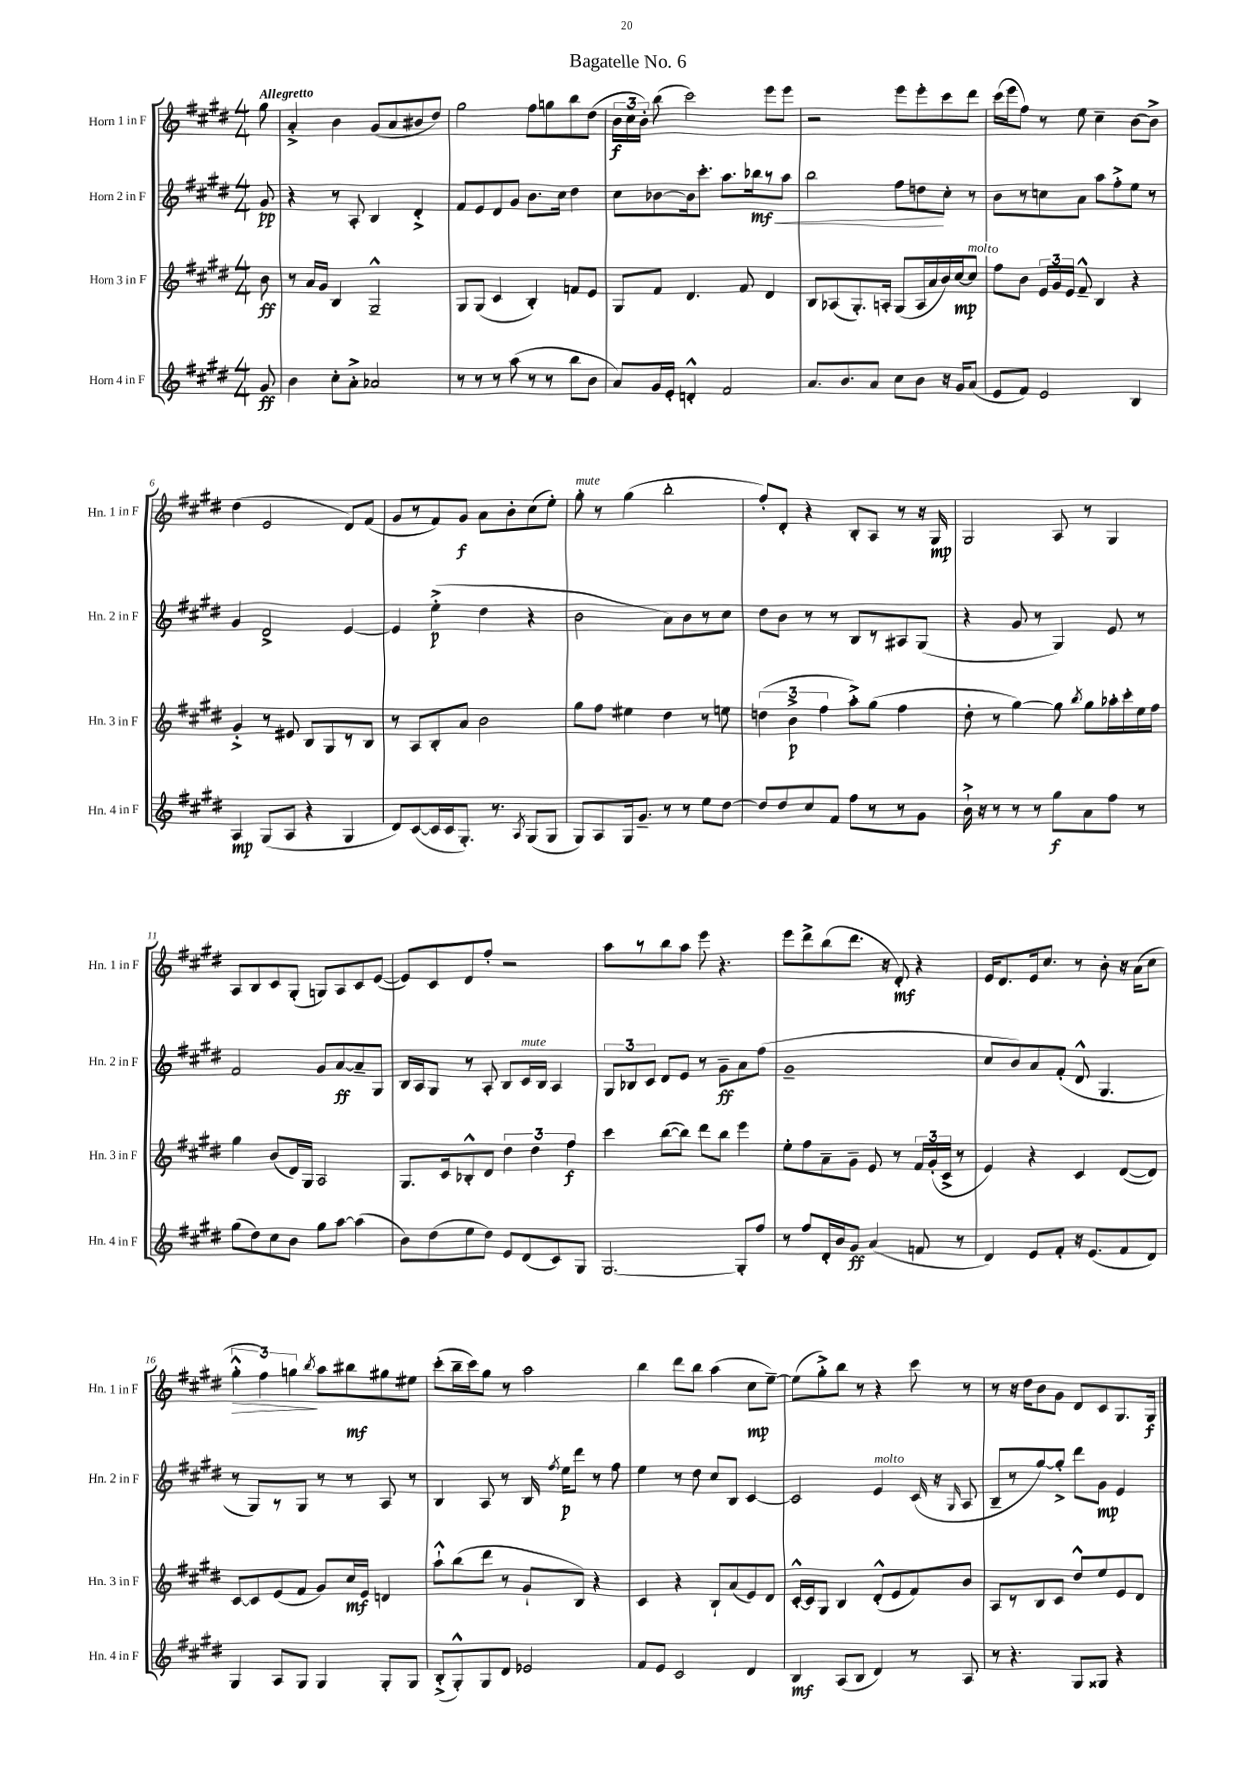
\header { title = "Bagatelle No. 6" }
<<
\new StaffGroup <<
\new Staff = "s0" \with { instrumentName = "Horn 1 in F" shortInstrumentName = "Hn. 1 in F" } {
    \clef treble \key e \major \numericTimeSignature \time 4/4 \partial 8 \tempo "Allegretto"
    \autoBeamOff gis''8 |
    a'4-.-> b'4 gis'8[( a'8 bis'8 dis''8]) |
    gis''2 fis''8[ g''8 b''8 dis''8]( |
    \tuplet 3/2 { b'16[\f cis''16 b'16]-.) } b''8( cis'''2) e'''8[ e'''8] |
    r2 e'''8[ e'''8-. cis'''8 dis'''8] |
    cis'''16[( e'''16 fis''8]) r8 e''8 cis''4-- b'8[~ b'8]-> |
    dis''4( e'2 dis'8[) fis'8]( |
    gis'8[ r8 fis'8) gis'8]\f a'8[ b'8-. cis''8( e''8]-.) |
    gis''8-.^\markup { \italic "mute" } r8 gis''4( b''2-. |
    fis''8[-.) dis'8]-. r4 b8[-. a8] r8 r16 gis16\mp |
    gis2 a8 r8 gis4 |
    a8[ b8 cis'8 gis8]-.( g8[) a8 cis'8 e'8]~( |
    e'8[) cis'8 dis'8 fis''8]-. r2 |
    a''8[ r8 b''8 a''8] e'''8 r4. |
    e'''8[ dis'''8-> b''8( dis'''8.] r16 dis'8-.\mf) r4 |
    e'16[ dis'8. e'16 cis''8.] r8 b'8-. r16 a'16[( cis''8] |
    \tuplet 3/2 { gis''4-.-^\> fis''4) g''4\! } \acciaccatura { b''8 } a''8[ bis''8\mf gis''8 eis''8] |
    cis'''8[-.( b''16-- cis'''16) gis''8] r8 a''2 |
    b''4 dis'''8[ b''8] a''4( cis''8[\mp e''8]~--) |
    e''8[( gis''8-.->) b''8] r8 r4 cis'''8 r8 |
    r8 r16 dis''16[ b'8 gis'8] dis'8[ cis'8 gis8. gis16]\f \bar "|." |
}
\new Staff = "s1" \with { instrumentName = "Horn 2 in F" shortInstrumentName = "Hn. 2 in F" } {
    \clef treble \key e \major \numericTimeSignature \time 4/4 \partial 8
    \autoBeamOff gis'8\pp |
    r4 r8 a8-. b4 dis'4-.-> |
    fis'8[ e'8 dis'8 gis'8] b'8.[ cis''16] dis''4 |
    cis''8[ bes'8~ bes'16 cis'''8.]-. a''8.[ bes''16\mf\< r8 a''8] |
    b''2 fis''8[ d''8\! cis''8]-. r8 |
    b'8[ r8 c''8 a'8] a''8[ fis''8-.-> e''8] r8 |
    gis'4 dis'2-> e'4~ |
    e'4 e''4-.->\p( dis''4 r4 |
    b'2 a'8[) b'8 r8 cis''8] |
    dis''8[ b'8] r8 r8 b8[ r8 ais8 gis8]( |
    r4 gis'8 r8 gis4) e'8 r8 |
    fis'2 gis'8[ a'8~\ff a'8-- gis8] |
    b16[ a16 gis8] r8 a8-. b8[ cis'16^\markup { \italic "mute" } b16] a4 |
    \tuplet 3/2 { gis8[ bes8 cis'8] } dis'8[ e'8] r8 gis'8[--\ff a'8 fis''8]( |
    gis'1-- |
    cis''8[ b'8) a'8 fis'8]-.( dis'8-^ gis4. |
    r8 gis8[) r8 gis8] r8 r8 a8 r8 |
    b4 a8 r8 b16 \acciaccatura { fis''8 } e''16[\p dis'''8] r8 fis''8 |
    e''4 r8 dis''8 cis''8[ b8] cis'4~ |
    cis'2 e'4^\markup { \italic "molto" } cis'16( r16 \grace { gis16 } a8 |
    b8[-- r8 gis''8~) gis''8]-.-> dis'''8[ gis'8]\mp e'4 \bar "|." |
}
\new Staff = "s2" \with { instrumentName = "Horn 3 in F" shortInstrumentName = "Hn. 3 in F" } {
    \clef treble \key e \major \numericTimeSignature \time 4/4 \partial 8
    \autoBeamOff b'8\ff |
    r8 a'16[ gis'16] b4 gis2---^ |
    gis8[ gis8]( cis'4 b4-.) f'8[ e'8] |
    gis8[ fis'8] dis'4. fis'8 dis'4 |
    b8[ aes8( gis8.-.) a16]-. gis8[( a16 a'16 b'16) cis''16~\mp cis''8]^\markup { \italic "molto" } |
    fis''8[ b'8] \tuplet 3/2 { e'16[ gis'16 e'16] } fis'8---^ b4 r4 |
    gis'4-.-> r8 eis'8 b8[ gis8 r8 b8] |
    r8 a8[ b8-. a'8] b'2 |
    gis''8[ fis''8] eis''4 dis''4 r8 e''8 |
    \tuplet 3/2 { d''4( b'4->\p fis''4 } a''8[-.->) gis''8]( fis''4 |
    dis''8-. r8 gis''4~) gis''8 \acciaccatura { b''8 } gis''8[ aes''16-. cis'''16-. e''16 fis''16] |
    gis''4 b'8[( dis'16) gis16] a2 |
    gis8.[ cis'16 bes8-.-^ dis'8] \tuplet 3/2 { dis''4 dis''4 fis''4\f } |
    cis'''4 b''8[~( b''8]) dis'''8[ b''8] e'''4 |
    e''8[-. fis''8 a'8-- gis'8]-- e'8 r8 \tuplet 3/2 { fis'16[ gis'16-.( cis'16]-> } r8 |
    e'4) r4 cis'4 dis'8[~( dis'8]) |
    cis'8[~ cis'8 e'8( fis'8] gis'8[) cis''16\mf e'16] d'4 |
    a''8[-!-^ b''8( dis'''8] r8 gis'8[-! b8]) r4 |
    cis'4 r4 b8[-! a'8( e'8) dis'8] |
    cis'16[~-.-^ cis'16 gis8] b4 dis'8[-.-^( e'8 fis'8) b'8] |
    a8[ r8 b8 cis'8] dis''8[-^ e''8 e'8 dis'8] \bar "|." |
}
\new Staff = "s3" \with { instrumentName = "Horn 4 in F" shortInstrumentName = "Hn. 4 in F" } {
    \clef treble \key e \major \numericTimeSignature \time 4/4 \partial 8
    \autoBeamOff gis'8\ff |
    b'4 cis''8[-. a'8]-.-> aes'2 |
    r8 r8 r8 a''8( r8 r8 b''8[ b'8] |
    a'8[) gis'16 e'16]-. d'4-.-^ fis'2 |
    a'8.[ b'8. a'8] cis''8[ b'8] r16 gis'16[ a'8]( |
    e'8[ fis'8]) e'2 b4 |
    a4\mp gis8[( a8] r4 gis4 |
    dis'8[) cis'8~( cis'16 cis'16 gis8.]-.) r8. \acciaccatura { a8 } gis8[( gis8] |
    gis8[) a8 gis16 gis'8.]-- r8 r8 e''8[ dis''8]~ |
    dis''8[ dis''8 cis''8 fis'8] fis''8[ r8 r8 gis'8] |
    b'16-!-> r16 r8 r8 r8 gis''8[\f a'8 fis''8] r8 |
    gis''8[( dis''8) cis''8 b'8] gis''8[ a''8]~ a''4( |
    b'8[) dis''8( e''8 dis''8]) e'8[ dis'8( cis'8) gis8] |
    gis2.~ gis8[-. fis''8] |
    r8 fis''8[ dis'16-. b'16 gis'8]\ff a'4( f'8 r8 |
    dis'4) e'8[ fis'8]-. r16 e'8.[( fis'8 dis'8]) |
    gis4 a8[ gis8] gis4 gis8[-. gis8] |
    b8[-.->( gis8-.-^) gis8 dis'8] ees'2 |
    fis'8[ e'8] cis'2 dis'4 |
    b4\mf a8[( b8] dis'4) r8 a8 |
    r8 r4. gis8[ gisis8] r4 \bar "|." |
}
>>
>>
